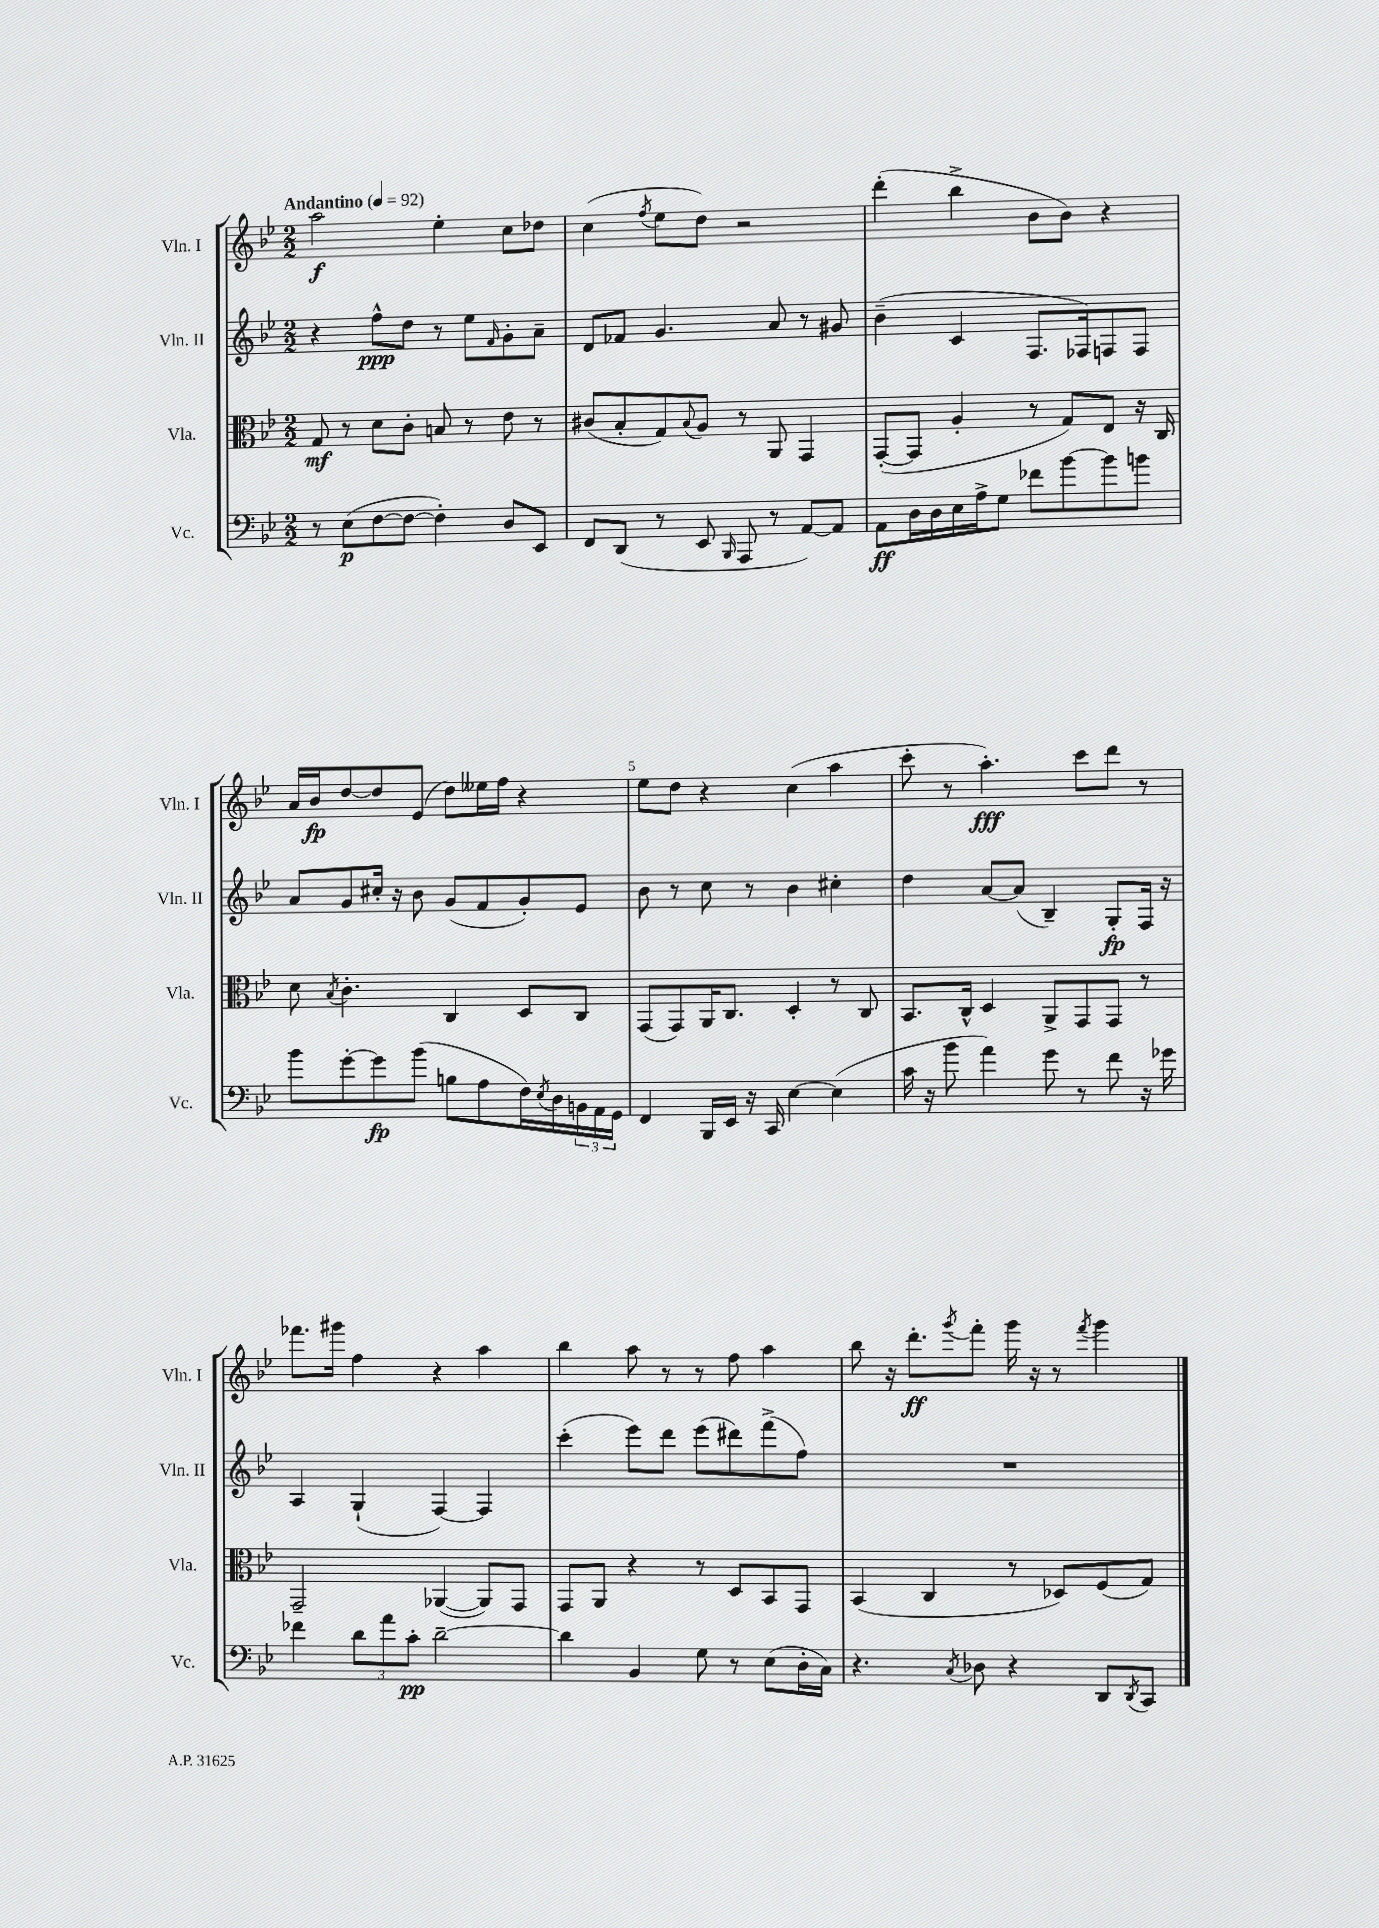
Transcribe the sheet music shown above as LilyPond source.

<<
\new StaffGroup <<
\new Staff = "s0" \with { instrumentName = "Vln. I" shortInstrumentName = "Vln. I" } {
    \clef treble \key bes \major \numericTimeSignature \time 2/2 \tempo "Andantino" 4 = 92
    a''2\f ees''4-. c''8 des''8 |
    c''4( \acciaccatura { f''8 } ees''8 d''8) r2 |
    d'''4-.( bes''4-> bes'8 bes'8) r4 |
    a'16 bes'16\fp d''8~ d''8 ees'8( d''8) eeses''16 f''16 r4 |
    ees''8 d''8 r4 c''4( a''4 |
    c'''8-. r8 a''4.-.\fff) c'''8 d'''8 r8 |
    fes'''8. gis'''16 f''4 r4 a''4 |
    bes''4 a''8 r8 r8 f''8 a''4 |
    bes''8 r16 d'''8.-.\ff \acciaccatura { g'''8 } f'''8-. g'''16 r16 r8 \acciaccatura { f'''8 } g'''4 \bar "|." |
}
\new Staff = "s1" \with { instrumentName = "Vln. II" shortInstrumentName = "Vln. II" } {
    \clef treble \key bes \major \numericTimeSignature \time 2/2
    r4 f''8-^\ppp d''8 r8 ees''8 \grace { f'16 } g'8-. a'8-- |
    d'8 fes'8 g'4. a'8 r8 gis'8 |
    bes'4--( c'4 f8. fes16) f8 f8 |
    a'8 g'8 cis''16-. r16 bes'8 g'8( f'8 g'8-.) ees'8 |
    bes'8 r8 c''8 r8 bes'4 cis''4-. |
    d''4 a'8~ a'8( bes4--) g8-.\fp f16 r16 |
    a4 g4-!( f4~) f4 |
    c'''4-.( ees'''8) d'''8 ees'''8( dis'''8) f'''8->( f''8) |
    R1 \bar "|." |
}
\new Staff = "s2" \with { instrumentName = "Vla." shortInstrumentName = "Vla." } {
    \clef alto \key bes \major \numericTimeSignature \time 2/2
    g8\mf r8 d'8 c'8-. b8 r8 ees'8 r8 |
    cis'8( bes8-. g8) \appoggiatura { bes8 } a8 r8 a,8 g,4 |
    g,8~-.( g,8 a4-. r8 g8) ees8 r16 c16 |
    d'8 \acciaccatura { bes8 } c'4.-. c4 d8 c8 |
    g,8( g,8) a,16 c8. d4-. r8 c8 |
    bes,8. c16-^ d4 a,8-> g,8 g,8 r8 |
    g,2-- aes,4~( aes,8) g,8 |
    g,8 a,8 r4 r8 d8 bes,8 g,8 |
    bes,4( c4 r8 des8) f8( g8) \bar "|." |
}
\new Staff = "s3" \with { instrumentName = "Vc." shortInstrumentName = "Vc." } {
    \clef bass \key bes \major \numericTimeSignature \time 2/2
    r8 ees8\p( f8~ f8~ f4-.) d8 ees,8 |
    f,8 d,8( r8 ees,8 \grace { bes,,16 } a,,8 r8 a,8~) a,8 |
    a,8\ff d16 d16 ees16 a16-> g8 fes'8 bes'8~ bes'8 b'8 |
    bes'8 g'8~-. g'8\fp bes'8( b8 a8 f16) \acciaccatura { ees8 } d16 \tuplet 3/2 { b,16 a,16 g,16 } |
    f,4 bes,,16 ees,16 r16 c,16 ees4~ ees4( |
    c'16 r16 bes'8 a'4) g'8 r8 f'8 r16 ges'16 |
    fes'4 \tuplet 3/2 { d'8 a'8 c'8-.\pp } d'2~-- |
    d'4 bes,4 g8 r8 ees8( d16-. c16) |
    r4. \acciaccatura { c8 } des8 r4 d,8 \acciaccatura { d,8 } c,8 \bar "|." |
}
>>
>>
\layout { \context { \Score \override BarNumber.break-visibility = ##(#f #t #t) barNumberVisibility = #(every-nth-bar-number-visible 5) } }
